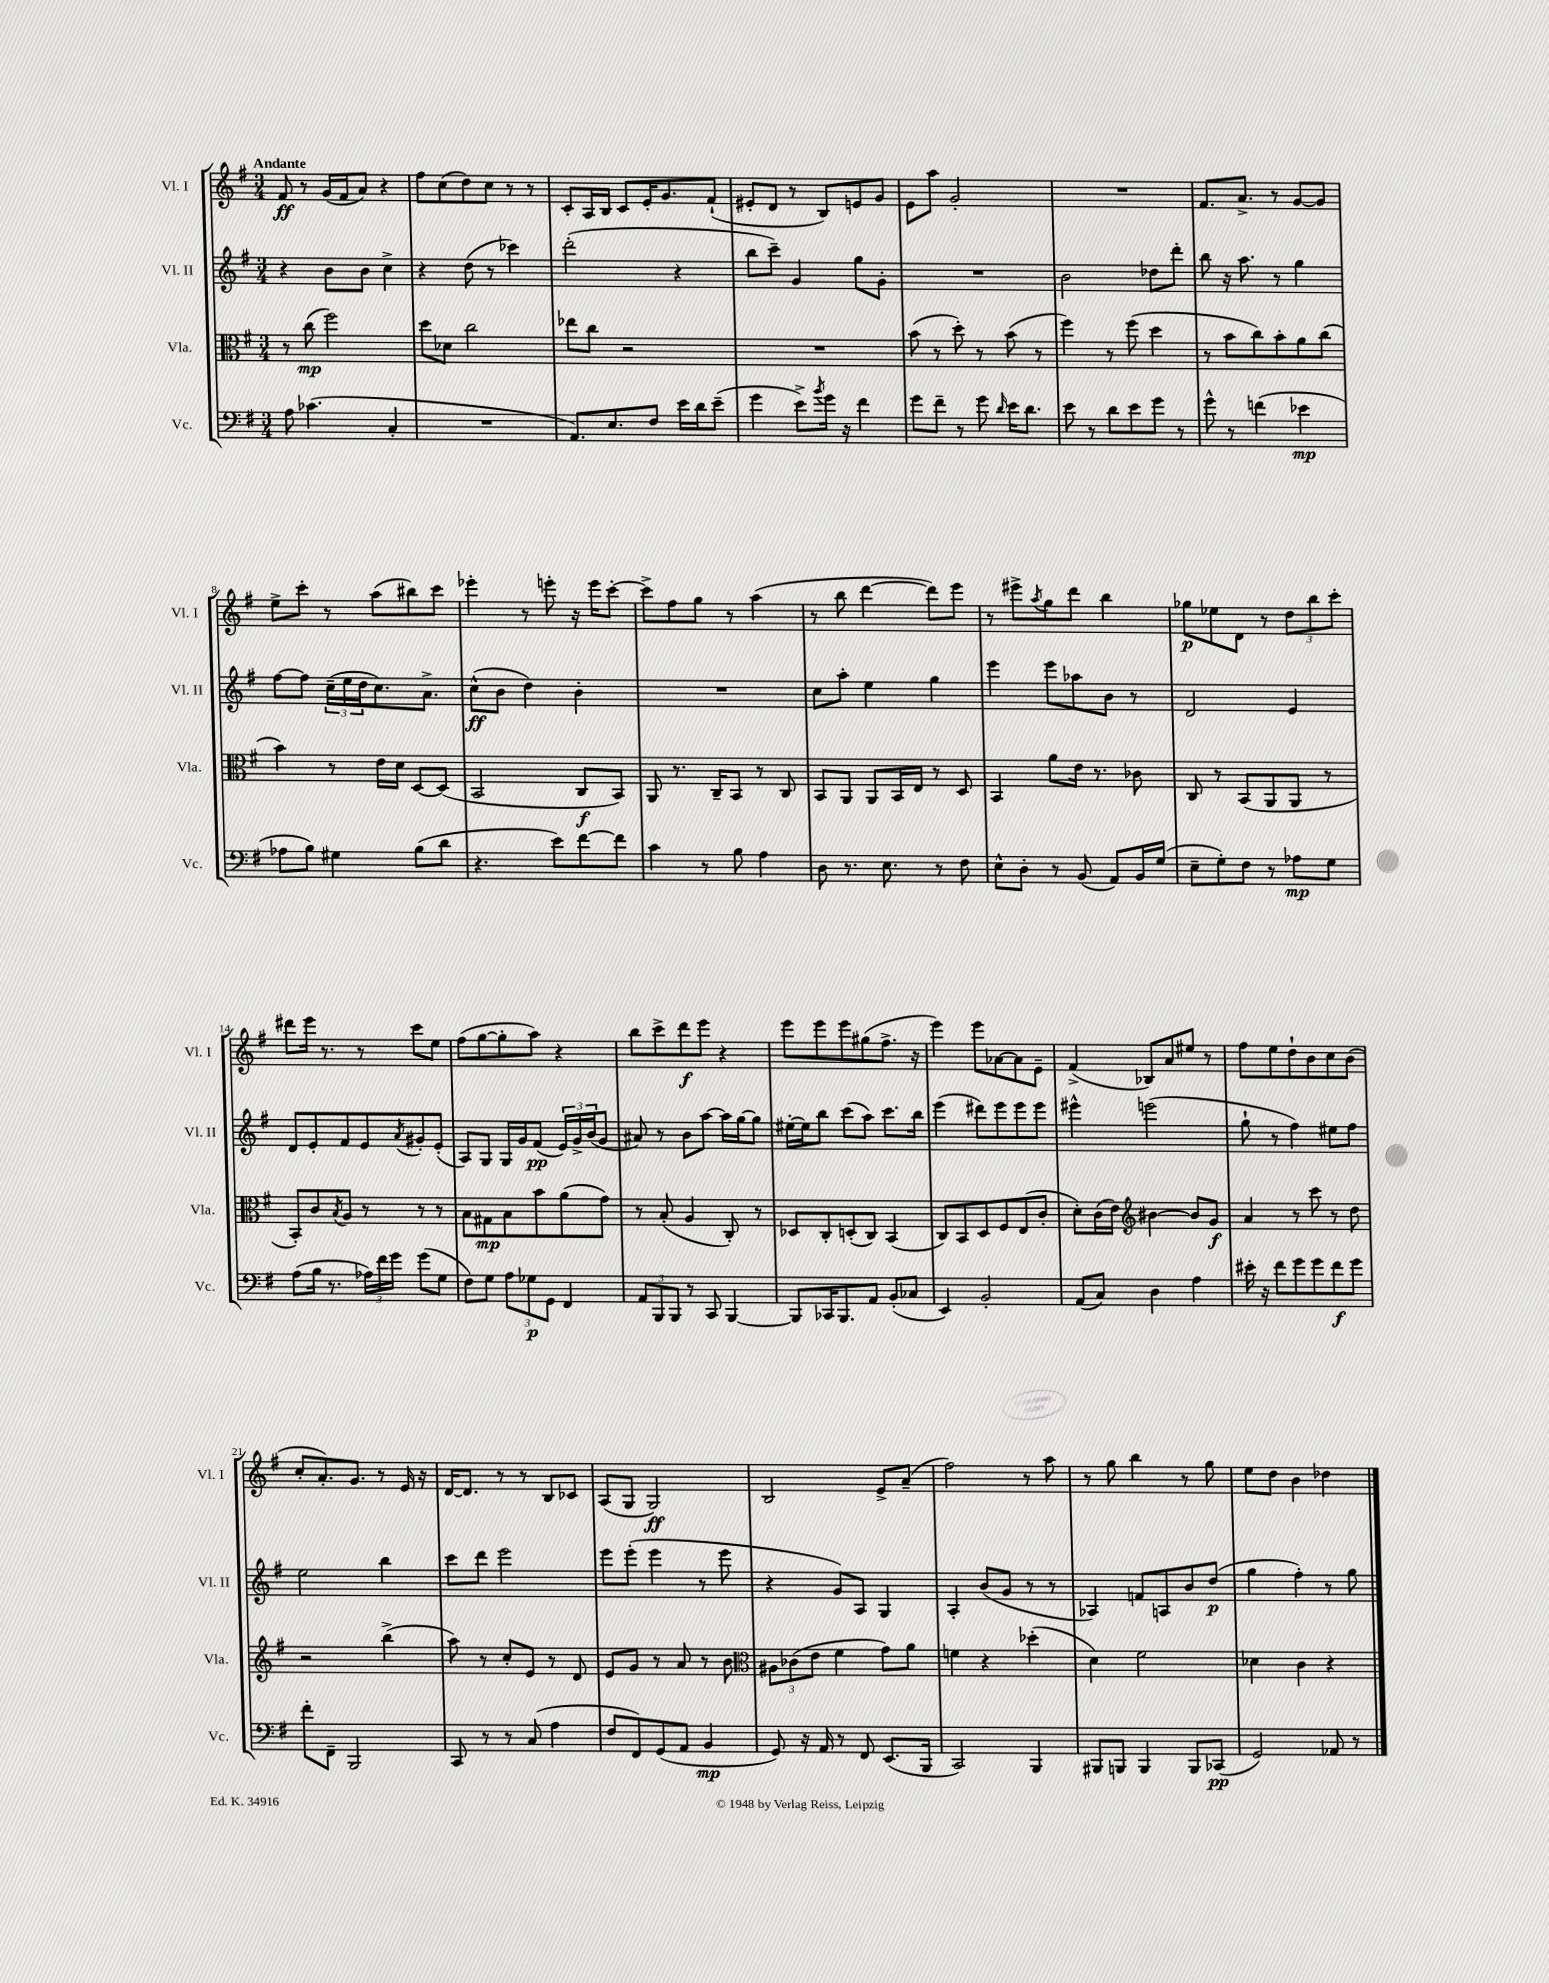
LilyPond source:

<<
\new StaffGroup <<
\new Staff = "s0" \with { instrumentName = "Vl. I" shortInstrumentName = "Vl. I" } {
    \clef treble \key g \major \numericTimeSignature \time 3/4 \tempo "Andante"
    fis'8\ff r8 g'16( fis'16 a'8) r4 |
    fis''8 c''8( d''8) c''8 r8 r8 |
    c'8-. a16 b16 c'8 e'16-. g'8. fis'8-!( |
    eis'8-. d'8 r8 b8) e'8 g'8 |
    e'8 a''8 g'2-. |
    R2. |
    fis'8. a'8.-> r8 g'8~ g'8 |
    e''8-> c'''8-. r8 a''8( bis''8) c'''8 |
    ees'''4-. r8 e'''8-. r16 e'''16 c'''8~-. |
    c'''8-> fis''8 g''8 r8 a''4( |
    r8 b''8 d'''4~ d'''8) e'''8 |
    r8 eis'''8-> \acciaccatura { a''8 } g''8 d'''8 b''4 |
    ges''8\p ees''8 d'8 r8 \tuplet 3/2 { d''8 b''8 c'''8-. } |
    dis'''8 e'''16 r8. r8 c'''8 e''8 |
    fis''8( g''8~ g''8-. a''8) r4 |
    b''8 c'''8-> d'''8\f e'''8 r4 |
    e'''8 e'''8 e'''8 gis''8( fis''8.-> r16 |
    e'''4) e'''8 aes'8~ aes'8 e'8-- |
    fis'4->( bes8) a'8 eis''8 r8 |
    fis''8 e''8 d''8-! b'8 c''8 b'8( |
    c''8-. a'8.-.) g'8. r8 e'16 r16 |
    d'16~ d'8. r8 r8 b8 ces'8 |
    a8( g8 g2\ff) |
    b2 e'8-> a'8--( |
    fis''2) r8 a''8 |
    r8 g''8 b''4 r8 g''8 |
    e''8 d''8 b'4 des''4 \bar "|." |
}
\new Staff = "s1" \with { instrumentName = "Vl. II" shortInstrumentName = "Vl. II" } {
    \clef treble \key g \major \numericTimeSignature \time 3/4
    r4 b'8 b'8 c''4-> |
    r4 d''8( r8 ces'''4) |
    d'''2-.( r4 |
    b''8 c'''8--) g'4 g''8 g'8-. |
    R2. |
    b'2 des''8 d'''8-. |
    b''8 r16 a''8. r8 g''4 |
    fis''8~ fis''8 \tuplet 3/2 { c''16--( e''16 d''16 } c''8.) a'8.-> |
    c''8-^\ff( b'8 d''4) b'4-. |
    R2. |
    c''8 a''8-. e''4 g''4 |
    e'''4 e'''8 aes''8 b'8 r8 |
    d'2 e'4 |
    d'8 e'8-. fis'8 e'8 \acciaccatura { a'8 } gis'8-. e'8-.( |
    a8) g8 g16 g'16 fis'8\pp( \tuplet 3/2 { e'16) g'16-> b'16( } g'8 |
    ais'8) r8 b'8 a''8~ a''16 g''16~ g''8 |
    eis''16~-. eis''16 b''8 c'''8( a''8) c'''8. b''16 |
    e'''4( dis'''8) e'''8 e'''8 e'''8 |
    eis'''4-^ e'''2( |
    g''8-! r8 fis''4) eis''8 fis''8 |
    e''2 b''4 |
    c'''8 d'''8 e'''2 |
    e'''8 e'''8-.( e'''4 r8 e'''8 |
    r4 g'8) a8 g4 |
    a4-. b'8( g'8 r8 r8 |
    aes4) f'8 a8 b'8 d''8\p( |
    g''4 fis''4-.) r8 g''8 \bar "|." |
}
\new Staff = "s2" \with { instrumentName = "Vla." shortInstrumentName = "Vla." } {
    \clef alto \key g \major \numericTimeSignature \time 3/4
    r8 c''8\mp( fis''2) |
    d''8 des'8 c''2 |
    ees''8 c''8 r2 |
    R2. |
    b'8( r8 d''8-.) r8 b'8( r8 |
    fis''4) r8 fis''8( d''4 |
    r8 b'8 c''8) b'8-. a'8 c''8( |
    b'4) r8 e'16 d'16 d8~ d8( |
    b,2 c8\f b,8) |
    a,8 r8. c16-- b,8 r8 c8 |
    b,8 a,8 a,8 b,16 e16 r8 d8 |
    b,4 a'8 e'16 r8. ces'8 |
    c8 r8 b,8( a,8 a,8 r8 |
    b,8-.) c'8 \acciaccatura { b8 } a8 r8 r8 r8 |
    b8 gis8\mp b8 b'8 a'8( g'8) |
    r8 b8-.( a4 c8-.) r8 |
    des8 c8-. d8-.( c8) b,4( |
    c8) b,8 d8 fis8 e8( c'8-. |
    d'8-.) c'16( e'16) \clef treble bis'4~ bis'8 g'8\f |
    a'4 r8 c'''8 r8 d''8 |
    r2 b''4->( |
    a''8) r8 c''8-. e'8 r8 d'8 |
    e'8 g'8 r8 a'8 r8 b'8 |
    \clef alto \tuplet 3/2 { ais8 ces'8( e'8 } fis'4 g'8) a'8 |
    f'4 r4 des''4-.( |
    d'4) fis'2 |
    des'4 c'4 r4 \bar "|." |
}
\new Staff = "s3" \with { instrumentName = "Vc." shortInstrumentName = "Vc." } {
    \clef bass \key g \major \numericTimeSignature \time 3/4
    a8 ces'4.( c4-. |
    R2. |
    a,8.) e8. fis8 e'16 d'16 e'8--( |
    g'4 e'8->) \acciaccatura { b'8 } g'16 r16 fis'4 |
    g'8 fis'8-- r8 g'8 \grace { d'16 } e'16 d'8. |
    e'8 r8 d'8 e'8 g'8 r8 |
    g'8-^ r8 f'4( ees'4\mp |
    aes8 b8) gis4 b8( d'8 |
    r4. e'8) fis'8~ fis'8 |
    c'4 r8 b8 a4 |
    d8 r8. e8. r8 fis8 |
    e8-^ d8-. r8 b,8( a,8) b,16 g16( |
    e8-- g8-.) fis8 r8 aes8\mp g8 |
    a8( b16 r8. \tuplet 3/2 { aes16) fis'16 g'16 } g'8( g8 |
    fis8) g8 \tuplet 3/2 { a8 ges8\p g,8 } fis,4 |
    \tuplet 3/2 { a,8 b,,8 b,,8 } r8 c,8 b,,4~ |
    b,,8 ces,16 b,,8. a,8 b,8-.( ces8 |
    e,4) b,2-. |
    a,8( c8) d4 a4 |
    eis'16-. r16 fis'8 g'8 g'8 fis'8\f g'8 |
    fis'8-. fis,8-- b,,2 |
    c,8 r8 r8 c8( a4 |
    fis8 fis,8) g,8( a,8 b,4\mp |
    g,8) r16 a,16 r8 fis,8 e,8.( b,,16 |
    c,2) b,,4 |
    bis,,8 b,,8 b,,4 b,,8 ces,8\pp( |
    g,2) aes,8 r8 \bar "|." |
}
>>
>>
